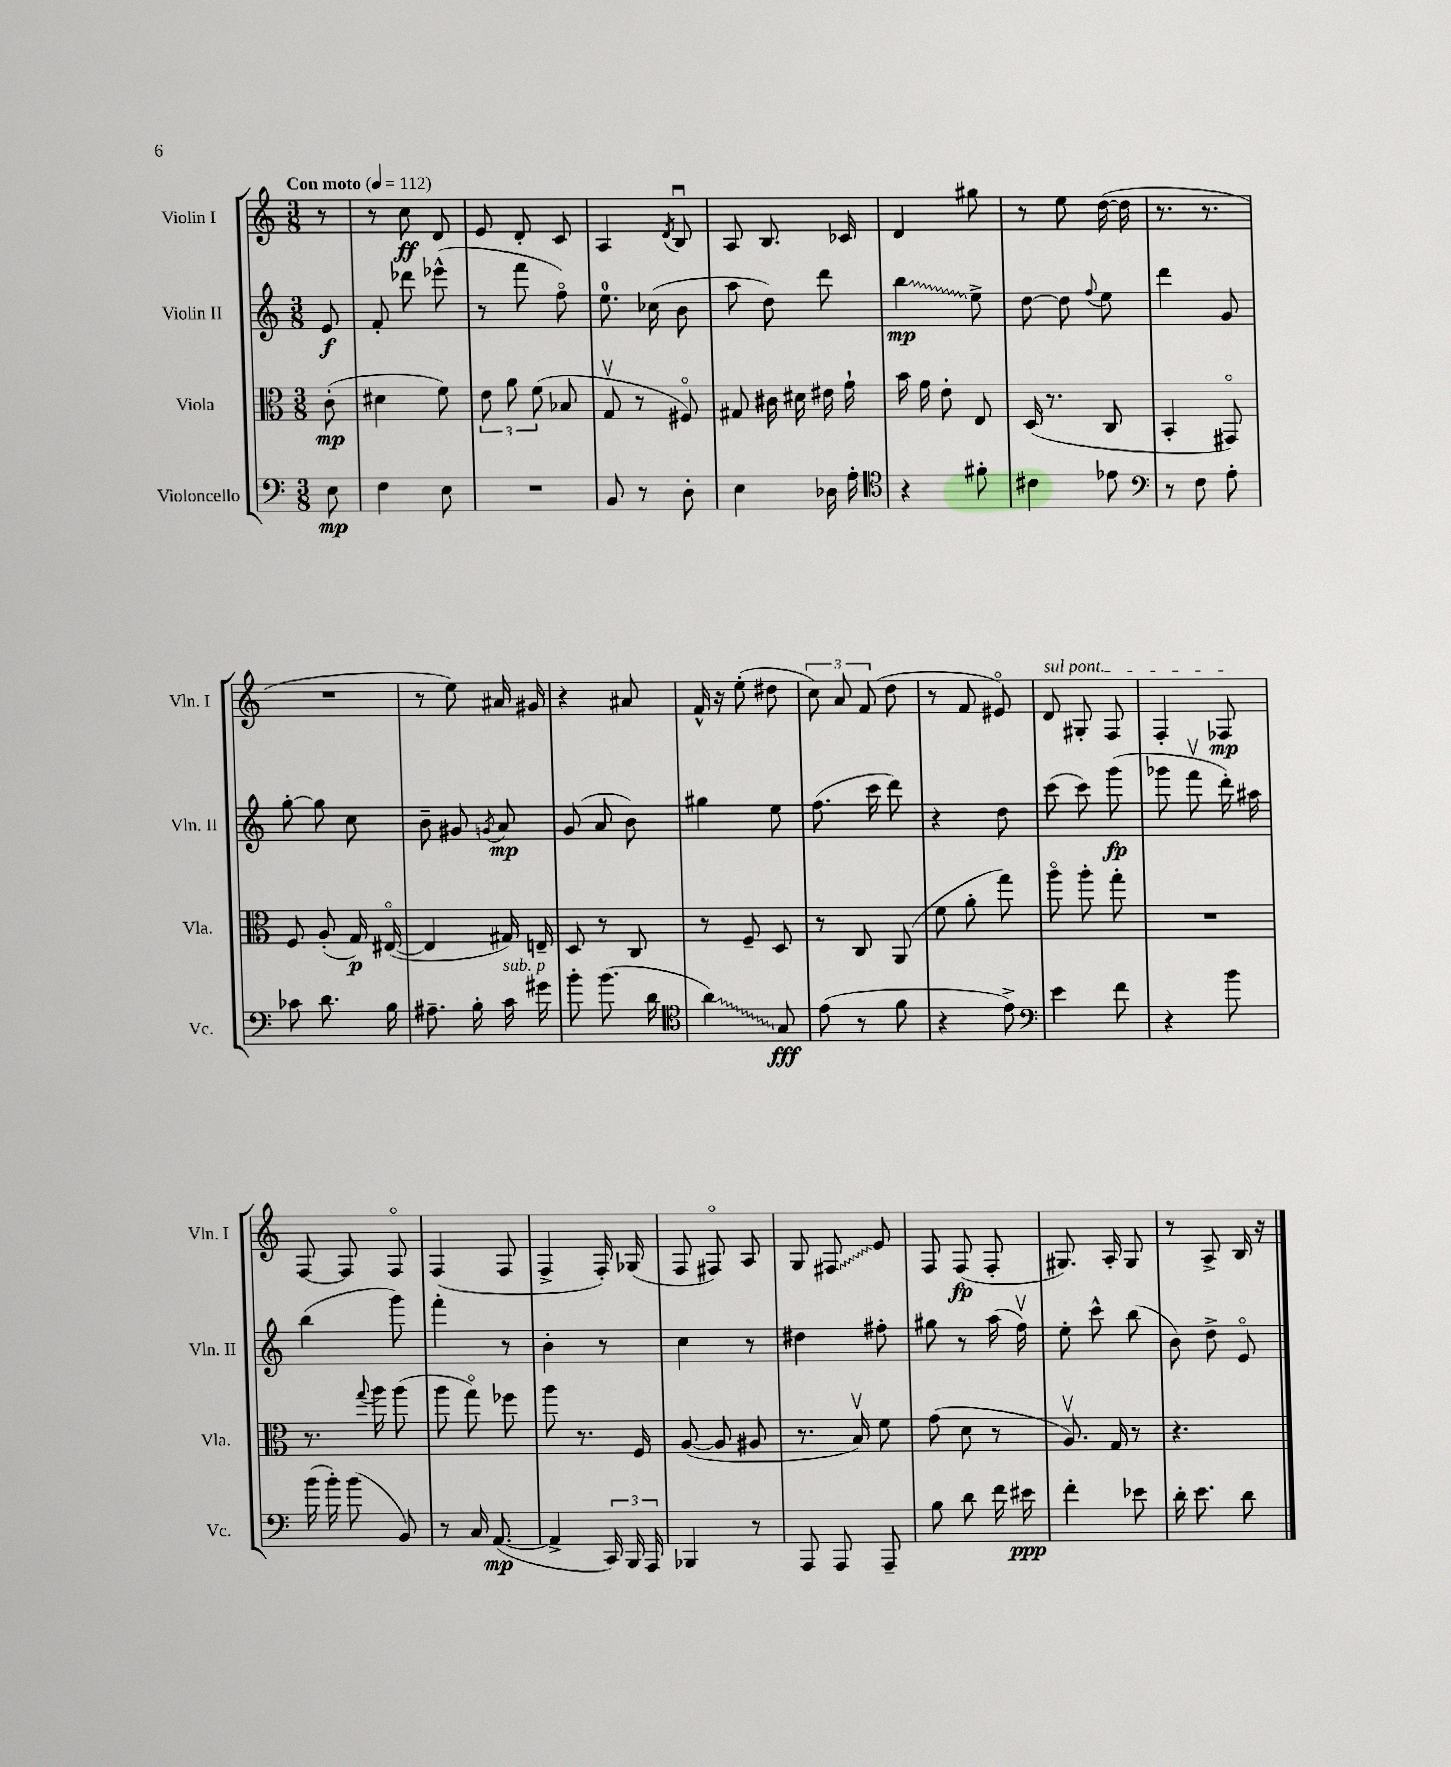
<<
\new StaffGroup <<
\new Staff = "s0" \with { instrumentName = "Violin I" shortInstrumentName = "Vln. I" } {
    \clef treble \key c \major \numericTimeSignature \time 3/8 \partial 8 \tempo "Con moto" 4 = 112
    \autoBeamOff r8 |
    r8 c''8\ff d'8 |
    e'8 d'8-. c'8 |
    a4 \acciaccatura { d'8 } b8\downbow |
    a8 b8. ces'16 |
    d'4 gis''8 |
    r8 e''8 d''16~( d''16 |
    r8. r8. |
    R4. |
    r8 e''8) ais'16 gis'16 |
    r4 ais'8 |
    f'16-^ r16 e''8-.( dis''8 |
    \tuplet 3/2 { c''8) a'8 f'8( } d''8 |
    r8 f'8 eis'8\flageolet) |
    \once \override TextSpanner.bound-details.left.text = \markup { \italic "sul pont." } d'8\startTextSpan gis8-. f8 |
    f4-. fes8\mp\stopTextSpan |
    f8~ f8 f8\flageolet |
    f4( f8 |
    f4-> f16-.) ges16( |
    f8 fis8\flageolet) a8 |
    g8 \once \override Glissando.style = #'zigzag fis8\glissando e'8 |
    f8 f8\fp( f8-. |
    gis8.) a16-. gis8 |
    r8 a8-> b16 r16 \bar "|." |
}
\new Staff = "s1" \with { instrumentName = "Violin II" shortInstrumentName = "Vln. II" } {
    \clef treble \key c \major \numericTimeSignature \time 3/8 \partial 8
    \autoBeamOff e'8\f |
    f'8-. des'''8 ees'''8-^( |
    r8 f'''8 f''8\flageolet) |
    e''8.-0 ces''16( b'8 |
    a''8 d''8) d'''8 |
    \once \override Glissando.style = #'zigzag b''4\glissando\mp e''8-> |
    d''8~ d''8 \appoggiatura { f''8 } e''8 |
    d'''4 g'8 |
    g''8~-. g''8 c''8 |
    b'8-- gis'8 \acciaccatura { g'8 } a'8\mp |
    g'8( a'8 b'8) |
    gis''4 e''8 |
    f''8.( c'''16 d'''8) |
    r4 d''8 |
    c'''8( c'''8) g'''8\fp( |
    ges'''8 f'''8\upbow d'''16-.) ais''16 |
    b''4( g'''8) |
    f'''4-. r8 |
    b'4-. r8 |
    c''4 r8 |
    dis''4 fis''8-. |
    gis''8 r8 a''16( f''16\upbow) |
    e''8-. c'''8-^ b''8( |
    b'8) d''8-> e'8\flageolet \bar "|." |
}
\new Staff = "s2" \with { instrumentName = "Viola" shortInstrumentName = "Vla." } {
    \clef alto \key c \major \numericTimeSignature \time 3/8 \partial 8
    \autoBeamOff c'8-.\mp( |
    dis'4 f'8) |
    \tuplet 3/2 { e'8 a'8 f'8( } bes8 |
    g8\upbow r8 fis8\flageolet) |
    gis8 cis'16 dis'16 eis'16 g'16-! |
    b'16 g'16 e'8-. e8 |
    d16( r8. c8 |
    b,4-. gis,8\flageolet) |
    f8 a8-.( g16\p) eis16~\flageolet( |
    eis4 gis16) e16-- |
    d8 r8 c8 |
    r8 f8-- d8 |
    r8 c8 a,8( |
    f'8 a'8-. g''8) |
    a''8\flageolet a''8-. g''8-. |
    R4. |
    r8. \appoggiatura { g''8 } a''16 a''8( |
    a''8 g''8\flageolet) fes''8 |
    a''8 r8. f16 |
    a8~( a8 ais8 |
    r8. b16\upbow) f'8 |
    g'8( d'8 r8 |
    a8.\upbow) g16 r8 |
    r4. \bar "|." |
}
\new Staff = "s3" \with { instrumentName = "Violoncello" shortInstrumentName = "Vc." } {
    \clef bass \key c \major \numericTimeSignature \time 3/8 \partial 8
    \autoBeamOff e8\mp |
    f4 e8 |
    R4. |
    b,8 r8 d8-. |
    e4 des16 a16-. |
    \clef tenor r4 fis'8-. |
    cis'4 ees'8 |
    \clef bass r8 f8 a8-. |
    ces'8 d'8. b16 |
    ais8.-- b16-. c'16^\markup { \italic "sub. p" } gis'16 |
    b'8-. b'8.( d'16 |
    \clef tenor \once \override Glissando.style = #'zigzag a'4\glissando) g8\fff |
    e'8( r8 f'8 |
    r4 e'8->) |
    \clef bass e'4 f'8 |
    r4 b'8 |
    b'16( b'16-.) b'8( b,8) |
    r8 c16 a,8.~\mp( |
    a,4-> \tuplet 3/2 { c,16) b,,16 a,,16 } |
    bes,,4 r8 |
    a,,8 a,,8 a,,8-- |
    b8 d'8 f'16 eis'16\ppp |
    f'4-. ees'8 |
    d'16-. e'8. d'8 \bar "|." |
}
>>
>>
\layout { \context { \Score \remove "Bar_number_engraver" } }
